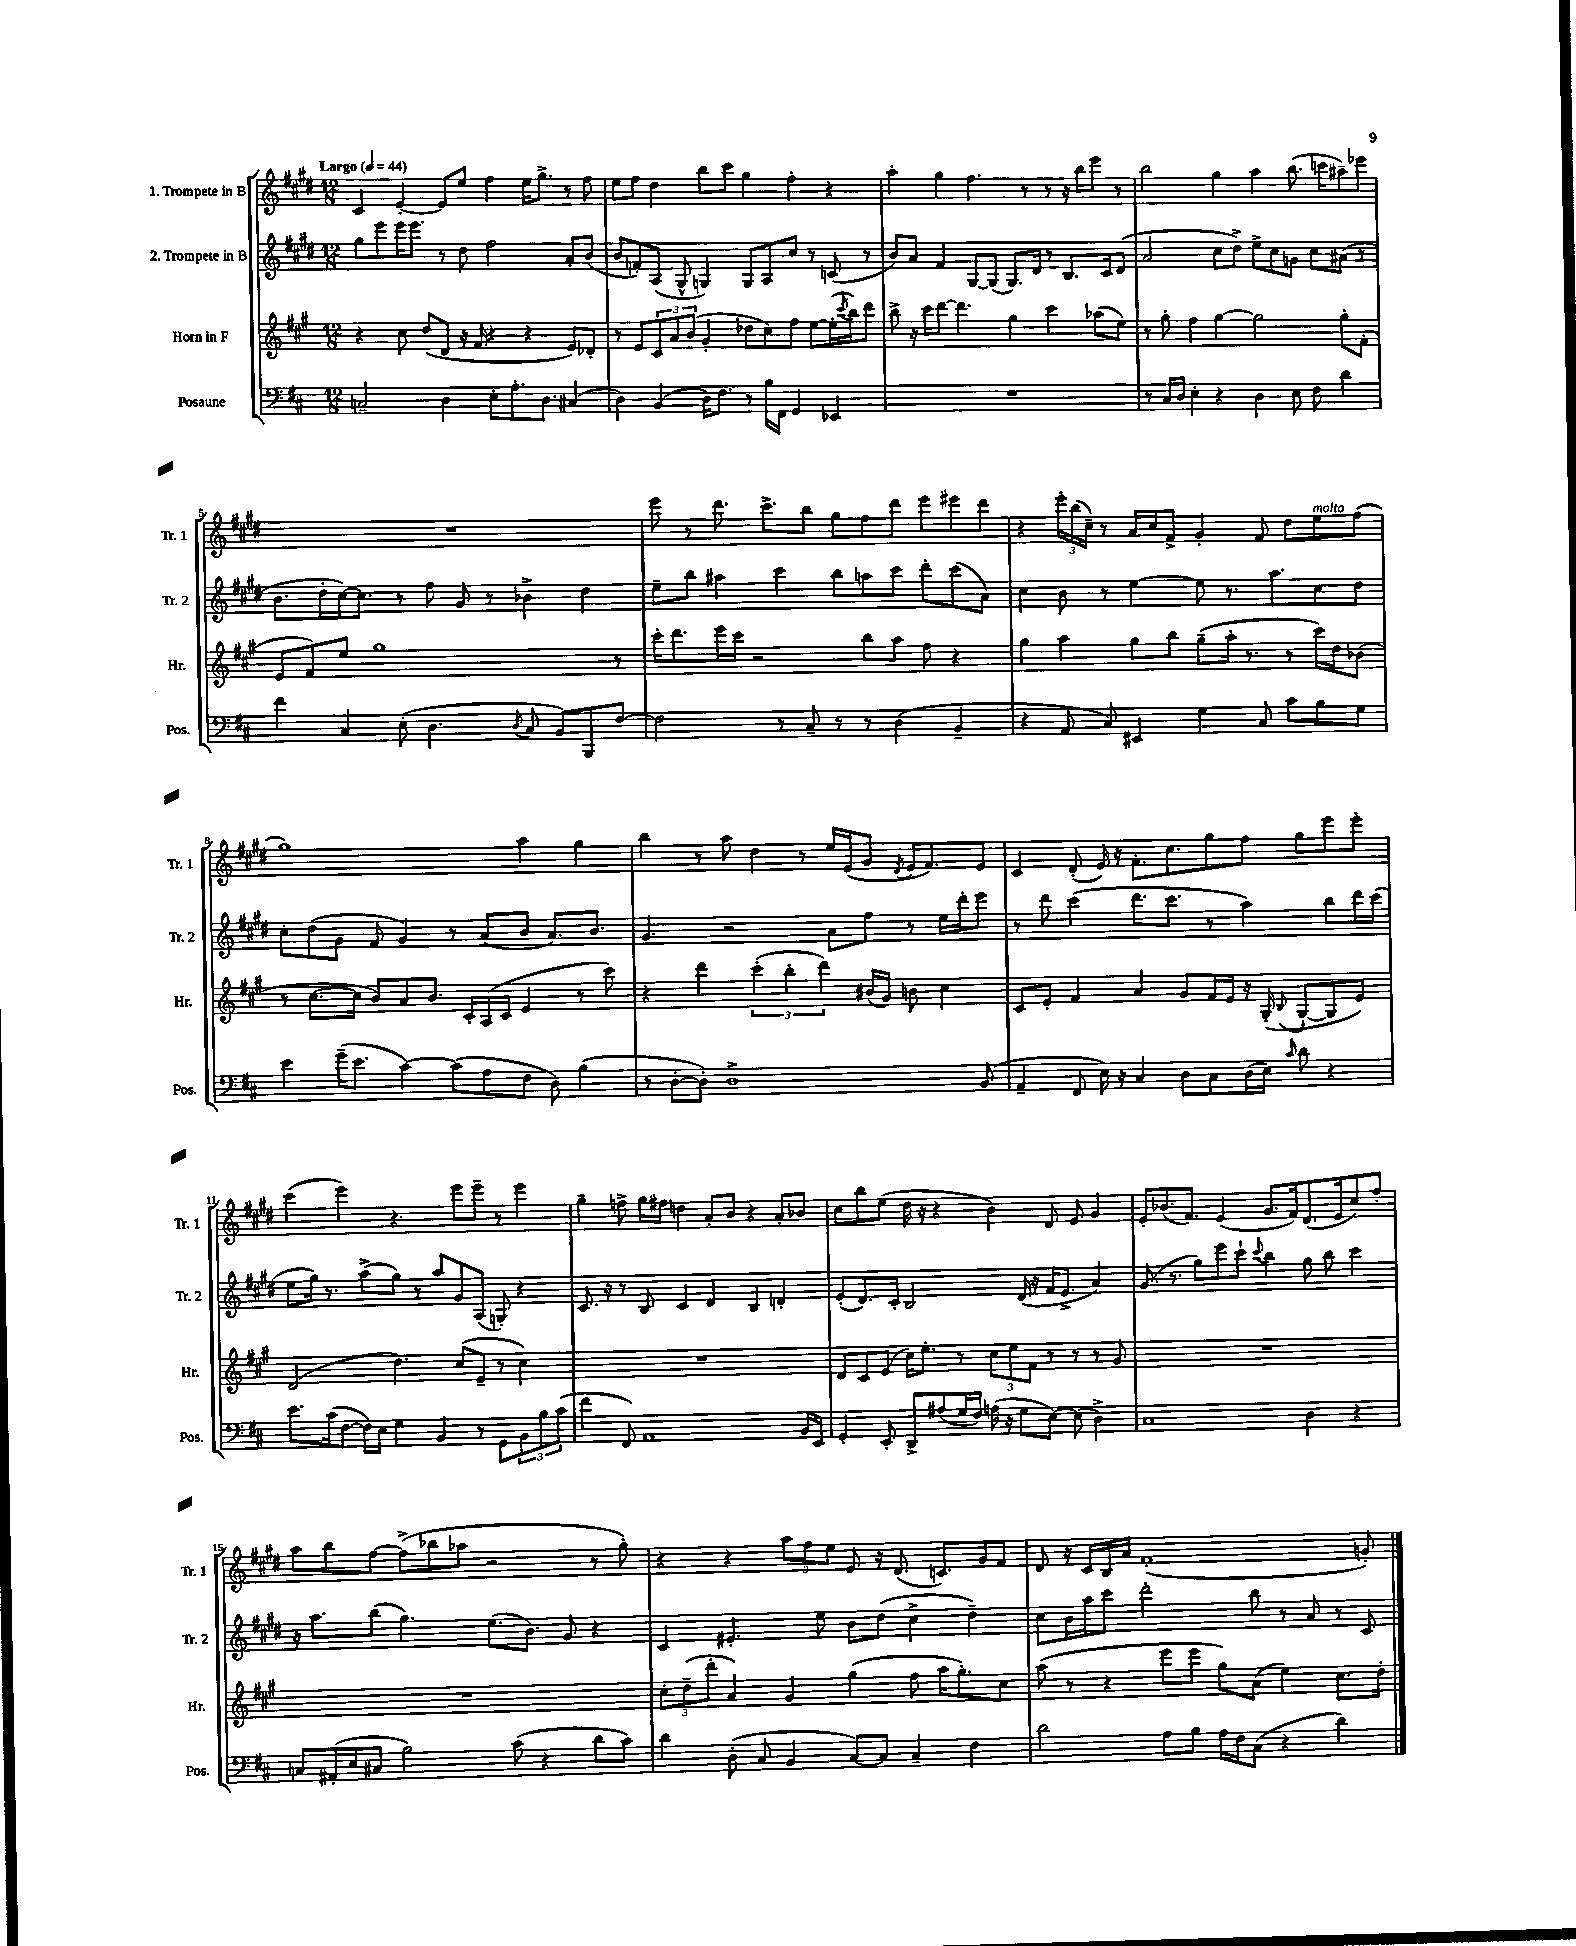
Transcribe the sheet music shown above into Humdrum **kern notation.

**kern	**kern	**kern	**kern
*staff4	*staff3	*staff2	*staff1
*clefF4	*clefG2	*clefG2	*clefG2
*k[f#c#]	*k[f#c#g#]	*k[f#c#g#d#]	*k[f#c#g#d#]
*M12/8	*M12/8	*M12/8	*M12/8
*MM44	*MM44	*MM44	*MM44
2C~	4r	8gg#	4c#
.	.	8eee	.
.	8cc#	16eee	[4e'
.	.	8.eee	.
.	(8dd	.	.
4D	8d	8r	8e]
.	16r	8dd#	8ee
.	16f#	.	.
8E'	4r	2ff#	4ff#
8.A'	.	.	.
.	4r	.	16ee
8.D	.	.	8.gg#^
(4C#	8e)	8a'	8r
.	8d-'	(8b	8ff#
=	=	=	=
4D)	8r	8b	8ee
.	8e	8f')	8ff#
(4BB	12c#	(8A	4dd#
.	12a	.	.
.	.	8G#^^	.
.	(12b	.	.
16D)	4g#'	4G)	8bb
8.F#	.	.	.
.	.	.	8ccc#
8r	8dd-	8G	4gg#
16B	8cc#)	8A	.
16FF#	.	.	.
4GG	8ff#	8cc#	4ff#'
.	[8ee	8r	.
4EE-	(16ee']	(8c	4r
.	8qccc#	.	.
.	16bb)	.	.
.	8ddd	8r	.
=	=	=	=
1.r	8bb^	8b)	4aa'
.	16r	8a	.
.	16ccc#	.	.
.	[8ddd	4f#	4gg#
.	4.ddd]	.	.
.	.	[8G#	4.ff#
.	.	(8G#]	.
.	4gg#	8.G#)	.
.	.	.	8r
.	.	16d#	.
.	4ccc#	8r	8r
.	.	8.B	16r
.	.	.	16bb
.	(8aa-	.	8eee
.	.	16c#	.
.	8ee)	(8d#	8r
=	=	=	=
8r	8r	2a	2bb
16C#	8gg#'	.	.
16D	.	.	.
4E'	4ff#	.	.
4r	[4gg#	8cc#	4gg#
.	.	8dd#^)	.
4D	2gg#]	8ee^	4aa
.	.	8cc#	.
8E	.	8g	(8.bb
8F#	.	8cc#	.
.	.	.	16ccc
4d	8gg#'	(8a#	8aa#~)
.	(8f#'	8r	8eee-
=	=	=	=
4f#	8e	8.b	1.r
.	8f#)	.	.
.	.	16dd#'	.
4C#	8ee	[16cc#)	.
.	.	8.cc#]	.
.	1gg#	.	.
(8E'	.	8r	.
4.D	.	8ff#	.
.	.	8g#	.
.	.	8r	.
8qD	.	.	.
8C#	.	4b-^	.
8BB)	.	.	.
8BBB	.	4dd#	.
[8F#	8r	.	.
=	=	=	=
2F#]	16ccc#'	8ee~	8eee
.	8.ddd	.	.
.	.	8bb	8r
.	16eee	4aa#	8.ddd#
.	16ccc#	.	.
.	2r	.	.
.	.	.	8.ccc#^
8r	.	4ccc#	.
8C#~	.	.	8bb
8r	.	8bb	8gg#
8r	8bb	8aa	8ff#
(4D	8aa	8ccc#	8ddd#
.	8ff#	8ddd#'	8eee
4BB~	4r	(8ccc#	8eee#
.	.	8a)	8ddd#
=	=	=	=
4r	4gg#	4cc#	4r
8AA	4aa	8b	24eee'
.	.	.	(24bb
.	.	.	24cc#~)
8C#)	.	8r	8r
4EE#	8gg#	[4ee	16a
.	.	.	16cc#
.	8bb	.	8f#^
4G	(8gg#~	8ee]	4g#'
.	16aa'	8.r	.
.	8.r	.	.
8C#	.	.	8f#
.	.	8.aa	.
8c#	8r	.	8dd#
8B	16ccc#)	8cc#	8ee
.	16dd	.	.
8G	(8b-	8dd#	(8ff#
=	=	=	=
4e	8r	8cc#'	1gg#)
.	[8.cc#	(8dd#	.
(16g~	.	8g#	.
8.e	16cc#]	.	.
.	8b)	8f#	.
[4c#)	8a	4g#)	.
.	8.b	.	.
(8c#]	.	8r	.
.	16c#'	.	.
8A	(16A	(8a	.
.	16c#	.	.
8F#	4e	8b	4aa
8D)	.	8.a)	.
(4B	8r	.	4gg#
.	.	8.b	.
.	8ccc#)	.	.
=	=	=	=
8r	4r	4.g#	4bb
[8D'	.	.	.
8D'])	4ddd	.	8r
1D^	.	2r	8aa
.	(6ccc#'	.	4dd#
.	6bb'	.	.
.	.	.	8r
.	6ddd)	.	.
.	.	8a	16ee
.	.	.	(16e
.	(16b#	8ff#	8g#
.	16g#)	.	.
.	.	.	8qd#
.	8b	8r	16e
.	.	.	8.f#)
.	4cc#	16ee	.
.	.	16ddd#'	.
(8BB	.	8eee	8e
=	=	=	=
4AA~	8c#	8r	4c#
.	8e'	8ddd#	.
8FF#	4f#	(4ccc#	(8d#'
16E)	.	.	16e)
16r	.	.	16r
4C#	4a	8.ddd#	8.f#'
.	.	8.ccc#	8.cc#
8D	8g#	.	.
8C#	16f#	8r	8gg#
.	16e	.	.
(16D	16r	4aa)	8ff#
16E)	(16G#'	.	.
16qqc#	8qqB	.	.
8d	[8G#`	.	8gg#
4r	8G#]	8bb	8eee
.	8e)	16ddd#	8eee'
.	.	(16ccc#	.
=	=	=	=
8.e	(2d	8ee	(4ccc#
.	.	16gg#)	.
(16c#	.	8.r	.
[8F#	.	.	4eee)
16F#])	.	(8aa^	.
16E	.	.	.
4G	4.dd)	8gg#)	4.r
.	.	8r	.
4BB	.	8aa	.
.	(8cc#	8g#	8eee
8r	8e~	(8A	8eee~
8GG	8r	8G')	8r
12BB	4cc#)	4r	4eee
12B	.	.	.
(12c#	.	.	.
=	=	=	=
4f#	1.r	8.c#	4gg#~
.	.	16r	.
8FF#)	.	8r	8ff^
1AA	.	8B	16gg#
.	.	.	16ff#
.	.	4c#	4dd
.	.	4d#	8a'
.	.	.	8b
.	.	4B	4r
.	.	4d'	8a'
16BB	.	.	8b-
16EE	.	.	.
=	=	=	=
4GG'	8d	(8e'	8cc#
.	8c#	8.d#)	8bb
8EE'	(8e	.	(8ee
.	.	16c#'	.
8DD^	16cc#)	2B	16dd#
.	8.ee'	.	16r
(8A#	.	.	4r
16G	8r	.	.
16F#)	.	.	.
(16A	12cc#	.	4b)
16r	.	.	.
.	12ee	.	.
8G	.	(16d#	.
.	12f#	.	.
.	.	16r	.
[8E)	8r	16f#	8d#
.	.	8.e^	.
(8E]	8r	.	8e
4D^)	8r	4a)	4g#
.	8g#	.	.
=	=	=	=
1C#	1.r	(8.g#	8e'
.	.	.	(8.b-
.	.	8.r	.
.	.	.	8.f#)
.	.	8gg#)	.
.	.	8eee	(4e
.	.	8ccc#`	.
.	.	8qqccc#	.
.	.	4bb	8.g#
.	.	.	16f#)
4D	.	8gg#	(8.d#
.	.	8bb	.
.	.	.	16e
4r	.	4ccc#	8cc#)
.	.	.	8ff#'
=	=	=	=
8C	1.r	16r	8aa
.	.	8.aa	.
(16AA#'	.	.	8bb
16E	.	.	.
8C#	.	(8bb	[8ff#
2B)	.	4.gg#)	(8ff#^]
.	.	.	8bb-
.	.	.	8aa-
.	.	(8.ee	2r
(8c#	.	.	.
.	.	8.b)	.
4r	.	.	.
.	.	8g#	.
8d	.	4r	8r
8c#)	.	.	8gg#')
=	=	=	=
4d	12cc#'	4c#	4r
.	(12dd~	.	.
.	12ddd'	.	.
(8D'	4a)	4.e#'	4r
8C#	.	.	.
4BB	4g#	.	12aa
.	.	.	12ff#
.	.	8ee	.
.	.	.	12ee
[8C#)	(4gg#	8b	8e
8C#]	.	(8dd#	16r
.	.	.	(8.d#
4C#~	8ff#	4cc#^	.
.	16aa	.	8.c)
.	8.gg#')	.	.
4F#	.	4dd#~)	.
.	.	.	16g#
.	8cc#	.	8f#
=	=	=	=
2d	(8aa	8cc#	8d#
.	8r	16b	16r
.	.	16aa	16c#
.	4r	8ccc#	16B
.	.	.	16a
.	.	2ddd#'	(1f#'
8A	8eee	.	.
8B	8eee	.	.
16A	8gg#)	.	.
16F#	.	.	.
(8C#	(8a	8bb	.
4r	4ee)	8r	.
.	.	8a	.
4d)	8.cc#	8r	.
.	.	8c#	8g')
.	16dd'	.	.
==	==	==	==
*-	*-	*-	*-
